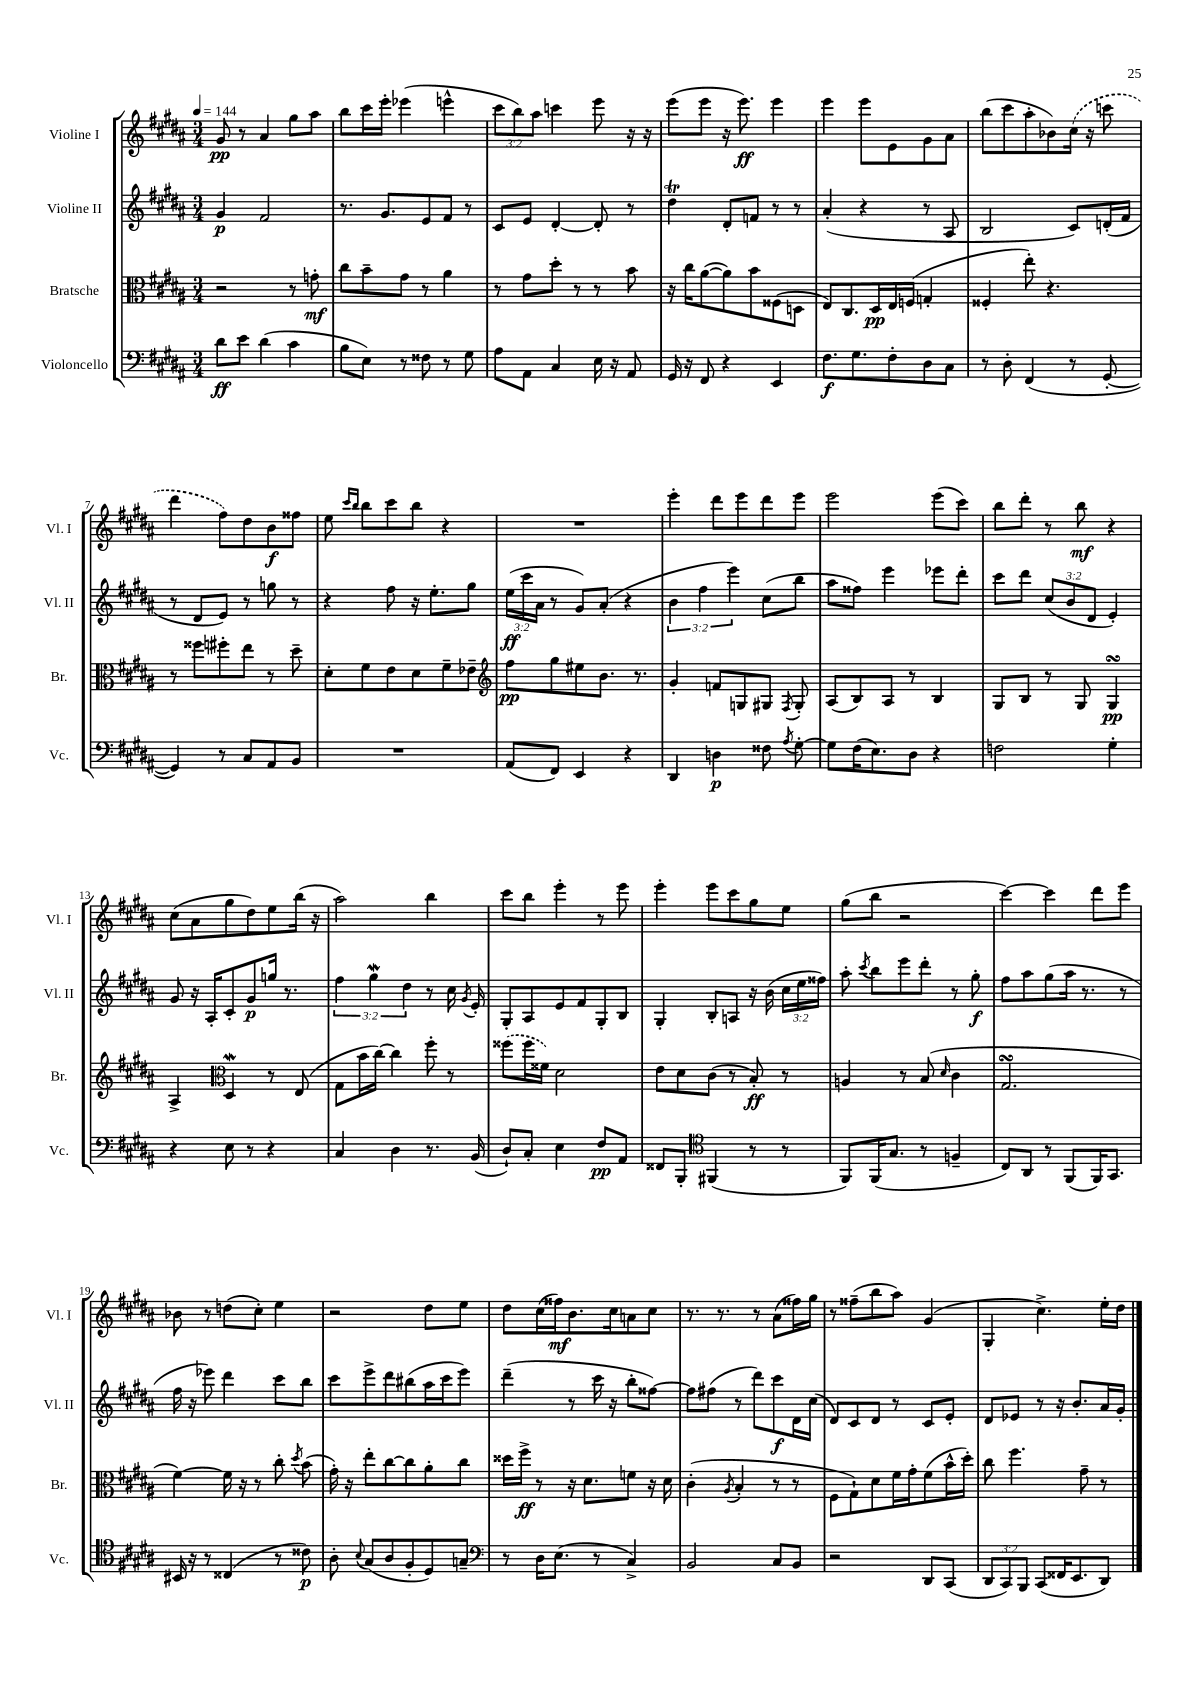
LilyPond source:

<<
\new StaffGroup <<
\new Staff = "s0" \with { instrumentName = "Violine I" shortInstrumentName = "Vl. I" } {
    \clef treble \key b \major \numericTimeSignature \time 3/4 \override Staff.TupletNumber.text = #tuplet-number::calc-fraction-text \tempo 4 = 144
    \autoBeamOff gis'8\pp r8 ais'4 gis''8[ ais''8] |
    b''8[ cis'''16 e'''16]-. ees'''4( e'''4-^ |
    \tuplet 3/2 { cis'''8[ b''8) ais''8] } c'''4 e'''8 r16 r16 |
    e'''8[( e'''8] r16 e'''8.\ff) e'''4 |
    e'''4 e'''8[ e'8 gis'8 ais'8] |
    b''8[( cis'''8 ais''8-. bes'8) \once \slurDashed cis''16]( r16 c'''8 |
    dis'''4 fis''8[) dis''8 b'8\f fisis''8] |
    e''8 \grace { cis'''16[ b''16] } b''8[ cis'''8 b''8] r4 |
    R2. |
    e'''4-. dis'''8[ e'''8 dis'''8 e'''8] |
    e'''2 e'''8[( cis'''8]) |
    b''8[ dis'''8]-. r8 b''8\mf r4 |
    cis''8[( ais'8 gis''8 dis''8) e''8 b''16]( r16 |
    ais''2) b''4 |
    cis'''8[ b''8] e'''4-. r8 e'''8 |
    e'''4-. e'''8[ cis'''8 gis''8 e''8] |
    gis''8[( b''8] r2 |
    cis'''4~) cis'''4 dis'''8[ e'''8] |
    bes'8 r8 d''8[( cis''8]-.) e''4 |
    r2 dis''8[ e''8] |
    dis''8[ cis''16( fisis''16\mf) b'8. cis''16 a'8 cis''8] |
    r8. r8. r8 ais'8[( fisis''16) gis''16] |
    r8 fisis''8[--( b''8 ais''8]) gis'4( |
    gis4-. cis''4.->) e''16[-. dis''16] \bar "|." |
}
\new Staff = "s1" \with { instrumentName = "Violine II" shortInstrumentName = "Vl. II" } {
    \clef treble \key b \major \numericTimeSignature \time 3/4 \override Staff.TupletNumber.text = #tuplet-number::calc-fraction-text
    \autoBeamOff gis'4\p fis'2 |
    r8. gis'8.[ e'8 fis'8] r8 |
    cis'8[ e'8] dis'4~-. dis'8-. r8 |
    dis''4\trill dis'8[-. f'8] r8 r8 |
    ais'4-.( r4 r8 ais8 |
    b2 cis'8[) d'16-.( fis'16] |
    r8 dis'8[ e'8]) r8 g''8 r8 |
    r4 fis''8 r16 e''8.[-. gis''8] |
    \tuplet 3/2 { e''16[\ff( cis'''16 ais'16] } r8 gis'8[) ais'8]-.( r4 |
    \tuplet 3/2 { b'4 fis''4 e'''4) } cis''8[( b''8] |
    ais''8[ fisis''8]) e'''4 ees'''8[ dis'''8]-. |
    cis'''8[ dis'''8] \tuplet 3/2 { cis''8[( b'8 dis'8] } e'4-.) |
    gis'8 r16 ais16[-. cis'8-. gis'8\p g''16] r8. |
    \tuplet 3/2 { fis''4 gis''4\mordent dis''4 } r8 cis''16 \acciaccatura { gis'8 } e'16-. |
    gis8[-. ais8 e'8 fis'8 gis8-. b8] |
    gis4-. b8[-. a8] r16 b'16( \tuplet 3/2 { cis''16[ e''16 fisis''16]) } |
    ais''8-. \acciaccatura { cis'''8 } b''8[ e'''8 dis'''8]-. r8 gis''8-.\f |
    fis''8[ ais''8 gis''8( ais''16] r8. r8 |
    fis''16 r16 ees'''8) dis'''4 cis'''8[ b''8] |
    cis'''8[ e'''8-> dis'''8 bis''8( ais''16 cis'''16 e'''8]) |
    dis'''4--( r8 cis'''16 r16 b''8[-. fisis''8]~) |
    fisis''8[ fis''8]( r8 dis'''8[) cis'''8\f dis'16 cis''16]( |
    dis'8[) cis'8 dis'8] r8 cis'8[ e'8]-. |
    dis'8[ ees'8] r8 r16 b'8.[-. ais'16 gis'16]-. \bar "|." |
}
\new Staff = "s2" \with { instrumentName = "Bratsche" shortInstrumentName = "Br." } {
    \clef alto \key b \major \numericTimeSignature \time 3/4
    \autoBeamOff r2 r8 g'8-.\mf |
    cis''8[ b'8-- gis'8] r8 ais'4 |
    r8 gis'8[ dis''8]-. r8 r8 b'8 |
    r16 cis''16[ ais'8~( ais'8) b'8 fisis8( d8] |
    e8[) cis8. dis16\pp e16 f16]( g4-. |
    fisis4-. e''8-.) r4. |
    r8 fisis''8[ fis''8-. e''8] r8 dis''8-- |
    dis'8[-. fis'8 e'8 dis'8 fis'8-- ees'8]-- |
    \clef treble fis''8[\pp gis''8 eis''8 b'8.] r8. |
    gis'4-. f'8[ g8 gis8] \acciaccatura { fis8 } gis8-. |
    ais8[( b8) ais8] r8 b4 |
    gis8[ b8] r8 gis8 gis4\turn\pp |
    ais4-> \clef alto dis4\mordent r8 e8( |
    gis8[ b'16 cis''16]~) cis''4 fis''8-. r8 |
    \once \slurDashed fisis''8[( fisis''16 fisis'16]) dis'2 |
    e'8[ dis'8 cis'8]( r8 b8-.\ff) r8 |
    a4 r8 b8( \grace { dis'16 } cis'4 |
    gis2.\turn |
    fis'4~) fis'16 r16 r8 cis''8-. \acciaccatura { dis''8 } b'8( |
    gis'16-.) r16 e''8[-. cis''8~ cis''8 ais'8-. cis''8] |
    disis''16[ fis''16]->\ff r8 r16 dis'8.[ f'8] r16 dis'16 |
    cis'4-.( \acciaccatura { ais8 } b4-. r8 r8 |
    fis8[ gis8-!) dis'8 fis'16 gis'16-. fis'8( b'16-^ dis''16]-.) |
    cis''8 fis''4. gis'8-- r8 \bar "|." |
}
\new Staff = "s3" \with { instrumentName = "Violoncello" shortInstrumentName = "Vc." } {
    \clef bass \key b \major \numericTimeSignature \time 3/4 \override Staff.TupletNumber.text = #tuplet-number::calc-fraction-text
    \autoBeamOff dis'8[\ff e'8] dis'4( cis'4 |
    b8[ e8]) r8 fisis8 r8 gis8 |
    ais8[ ais,8] cis4 e16 r16 ais,8 |
    gis,16 r16 fis,8 r4 e,4 |
    fis8.[\f gis8. fis8-. dis8 cis8] |
    r8 dis8-. fis,4( r8 gis,8~-. |
    gis,4) r8 cis8[ ais,8 b,8] |
    R2. |
    ais,8[( fis,8]) e,4 r4 |
    dis,4 d4\p fisis8 \acciaccatura { ais8 } gis8~-. |
    gis8[ fis16( e8.) dis8] r4 |
    f2 gis4-. |
    r4 e8 r8 r4 |
    cis4 dis4 r8. b,16( |
    dis8[-!) cis8]-. e4 fis8[\pp ais,8] |
    fisis,8[ b,,8]-. \clef tenor fis,4( r8 r8 |
    fis,8[) fis,16( gis8.] r8 f4-- |
    cis8[) ais,8] r8 fis,8[( fis,16) gis,8.] |
    bis,16 r16 r8 cisis4( r8 cisis'8\p) |
    ais8-. \appoggiatura { b8 } gis8[( ais8 fis8-. dis8) g8]-- |
    \clef bass r8 dis16[ e8.]( r8 cis4->) |
    b,2 cis8[ b,8] |
    r2 dis,8[ cis,8]( |
    \tuplet 3/2 { dis,8[ cis,8) b,,8] } cis,8[( fisis,16 e,8. dis,8]) \bar "|." |
}
>>
>>
